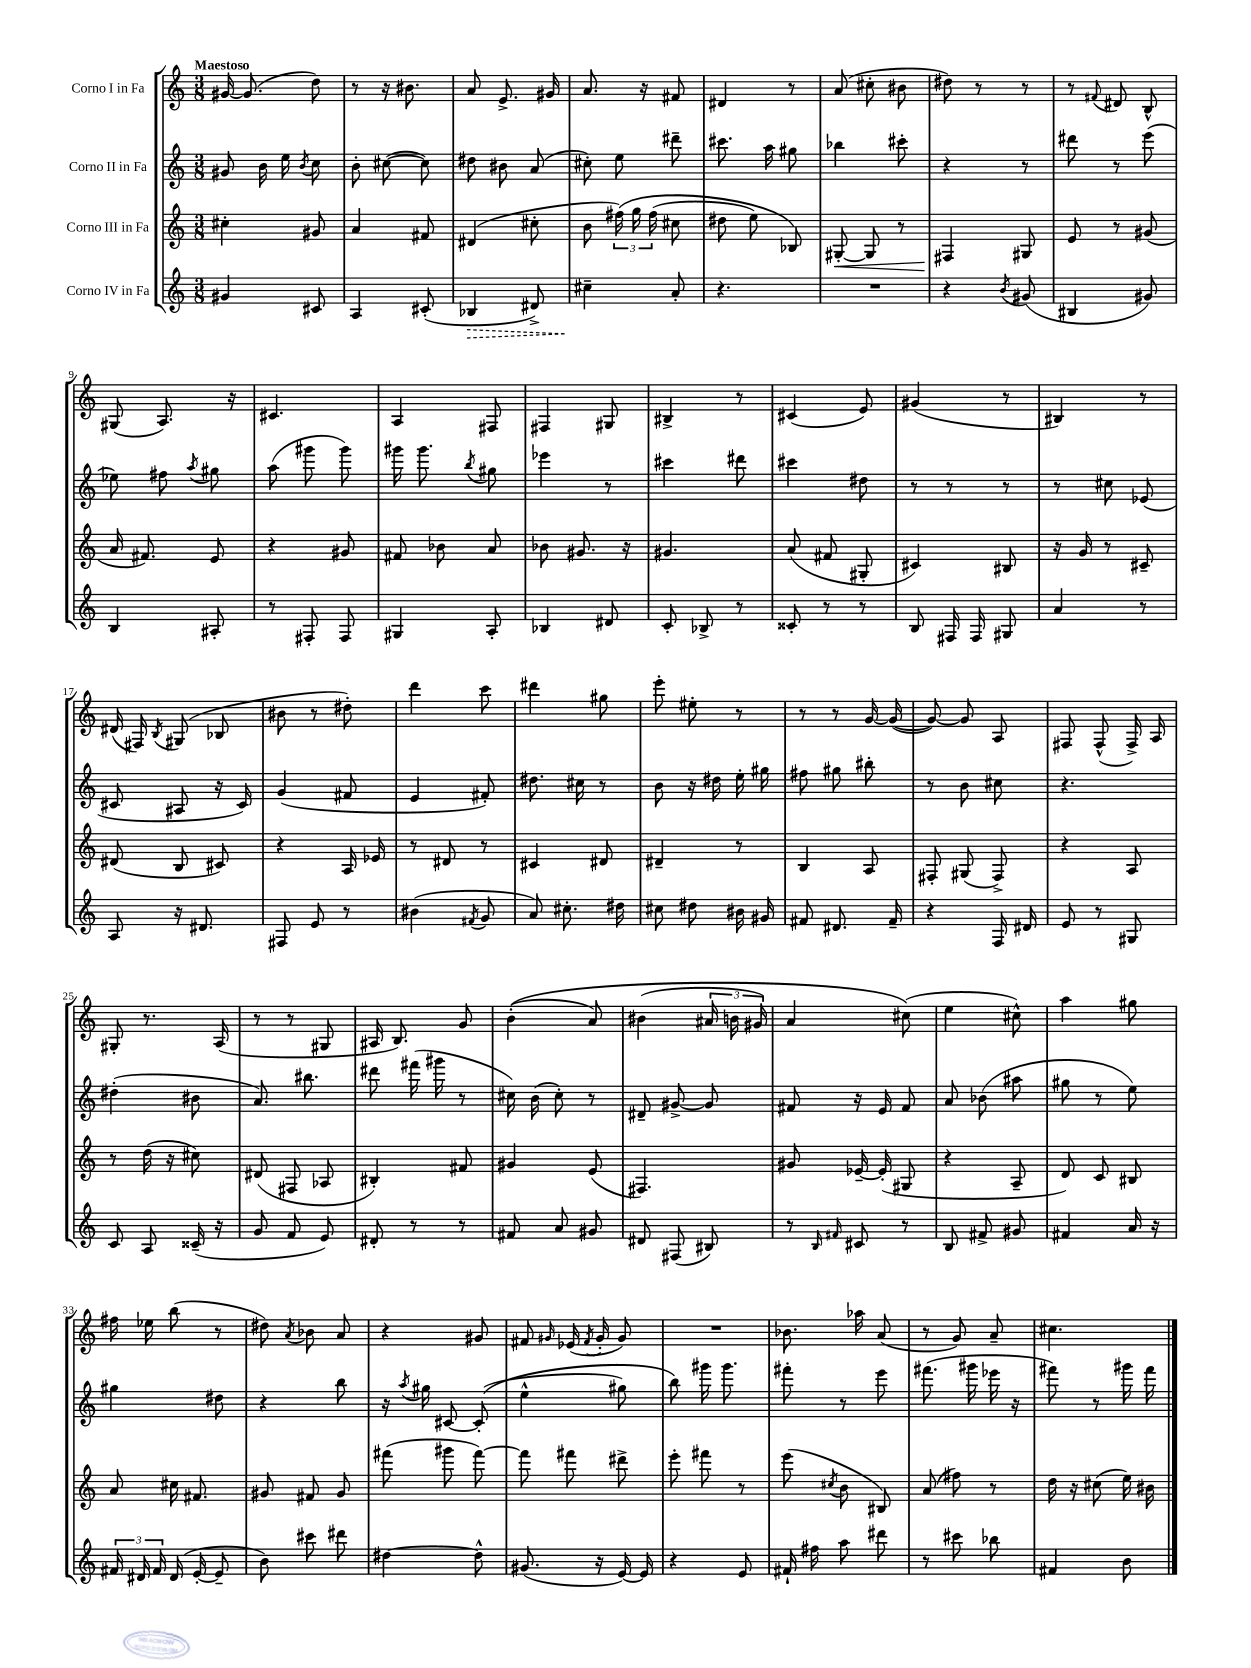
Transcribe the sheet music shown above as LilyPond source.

<<
\new StaffGroup <<
\new Staff = "s0" \with { instrumentName = "Corno I in Fa" } {
    \clef treble \key c \major \numericTimeSignature \time 3/8 \tempo "Maestoso"
    \autoBeamOff gis'16~ gis'8.( d''8) |
    r8 r16 bis'8. |
    a'8 e'8.-> gis'16 |
    a'8. r16 fis'8 |
    dis'4 r8 |
    a'8( cis''8-. bis'8 |
    dis''8) r8 r8 |
    r8 \appoggiatura { fis'8 } dis'8 b8-^ |
    gis8( a8.) r16 |
    cis'4. |
    a4 fis8 |
    fis4 gis8 |
    bis4-> r8 |
    cis'4( e'8) |
    gis'4( r8 |
    bis4) r8 |
    dis'16( fis16) \acciaccatura { b8 } gis8( bes8 |
    bis'8 r8 dis''8-.) |
    d'''4 c'''8 |
    dis'''4 gis''8 |
    e'''8-. eis''8-. r8 |
    r8 r8 g'16~ g'16~( |
    g'8~) g'8 a8 |
    fis8 fis8-^( fis16->) a16 |
    gis8-. r8. a16( |
    r8 r8 gis8 |
    ais16 b8.) g'8 |
    b'4-.(\( a'8) |
    bis'4( \tuplet 3/2 { ais'16 b'16 gis'16) } |
    a'4 cis''8(\) |
    e''4 cis''8-^) |
    a''4 gis''8 |
    fis''16 ees''16 b''8( r8 |
    dis''8) \acciaccatura { a'8 } bes'8 a'8 |
    r4 gis'8 |
    fis'8 \grace { gis'16 } ees'16( \acciaccatura { fis'8 } gis'16-. gis'8) |
    R4. |
    bes'8. aes''16 a'8( |
    r8 g'8) a'8-- |
    cis''4. \bar "|." |
}
\new Staff = "s1" \with { instrumentName = "Corno II in Fa" } {
    \clef treble \key c \major \numericTimeSignature \time 3/8
    \autoBeamOff gis'8 b'16 e''16 \acciaccatura { b'8 } c''8 |
    b'8-. cis''8~( cis''8) |
    dis''8 bis'8 a'8( |
    cis''8-.) e''8 dis'''8-- |
    cis'''8. a''16 gis''8 |
    bes''4 cis'''8-. |
    r4 r8 |
    dis'''8 r8 e'''8( |
    ees''8) fis''8 \acciaccatura { a''8 } gis''8 |
    a''8( gis'''8 gis'''8) |
    gis'''16 gis'''8. \acciaccatura { b''8 } gis''8 |
    ees'''4 r8 |
    cis'''4 dis'''8 |
    cis'''4 dis''8 |
    r8 r8 r8 |
    r8 cis''8 ees'8( |
    cis'8 ais8 r16 cis'16) |
    g'4( fis'8 |
    e'4 fis'8-.) |
    dis''8. cis''16 r8 |
    b'8 r16 dis''16 e''16-. gis''16 |
    fis''8 gis''8 bis''8-. |
    r8 b'8 cis''8 |
    r4. |
    dis''4-.( bis'8 |
    a'8.) bis''8. |
    dis'''8 fis'''16( gis'''16 r8 |
    cis''16) b'16( cis''8-.) r8 |
    dis'8-- gis'8~-> gis'8 |
    fis'8 r16 e'16 fis'8 |
    a'8 bes'8( ais''8 |
    gis''8 r8 e''8) |
    gis''4 dis''8 |
    r4 b''8 |
    r16 \acciaccatura { a''8 } gis''16 cis'8~ cis'8-.(\( |
    e''4-^ gis''8) |
    b''8\) gis'''16 gis'''8. |
    fis'''8-. r8 e'''8 |
    fis'''8.( gis'''16 ees'''16 r16 |
    fis'''8) r8 gis'''16 fis'''16 \bar "|." |
}
\new Staff = "s2" \with { instrumentName = "Corno III in Fa" } {
    \clef treble \key c \major \numericTimeSignature \time 3/8
    \autoBeamOff cis''4-. gis'8 |
    a'4 fis'8 |
    dis'4( cis''8-. |
    b'8 \tuplet 3/2 { fis''16)\( g''16 fis''16( } cis''8 |
    dis''8 e''8) bes8\) |
    gis8~-.\< gis8 r8 |
    fis4\! gis8 |
    e'8 r8 gis'8( |
    a'16 fis'8.) e'8 |
    r4 gis'8 |
    fis'8 bes'8 a'8 |
    bes'8 gis'8. r16 |
    gis'4. |
    a'8( fis'8 gis8-. |
    cis'4) bis8 |
    r16 g'16 r8 cis'8-- |
    dis'8( b8 cis'8) |
    r4 a16 ees'16 |
    r8 dis'8 r8 |
    cis'4 dis'8 |
    dis'4-- r8 |
    b4 a8 |
    fis8-. gis8( fis8->) |
    r4 a8 |
    r8 d''16( r16 cis''8) |
    dis'8( fis8 aes8 |
    bis4-.) fis'8 |
    gis'4 e'8( |
    fis4.) |
    gis'8 ees'16~-- ees'16-.( gis8 |
    r4 a8-- |
    d'8) c'8 bis8 |
    a'8 cis''16 fis'8. |
    gis'8 fis'8 gis'8 |
    fis'''8( gis'''8 fis'''8~) |
    fis'''8 fis'''8 dis'''8-> |
    e'''8-. fis'''8 r8 |
    e'''8( \acciaccatura { cis''8 } b'8 bis8) |
    a'8( fis''8) r8 |
    d''16 r16 cis''8( e''16) bis'16 \bar "|." |
}
\new Staff = "s3" \with { instrumentName = "Corno IV in Fa" } {
    \clef treble \key c \major \numericTimeSignature \time 3/8
    \autoBeamOff gis'4 cis'8 |
    a4 cis'8-.( |
    \once \override Hairpin.style = #'dashed-line bes4\> dis'8->) |
    cis''4--\! a'8-. |
    r4. |
    R4. |
    r4 \acciaccatura { b'8 } gis'8( |
    bis4 gis'8) |
    b4 ais8-. |
    r8 fis8-. fis8 |
    gis4 a8-. |
    bes4 dis'8 |
    c'8-. bes8-> r8 |
    cisis'8-. r8 r8 |
    b8 fis16 fis16 gis8 |
    a'4 r8 |
    a8 r16 dis'8. |
    fis8 e'8 r8 |
    bis'4( \acciaccatura { fis'8 } g'8 |
    a'8) cis''8.-. dis''16 |
    cis''8 dis''8 bis'16 gis'16 |
    fis'8 dis'8. fis'16-- |
    r4 f16 dis'16 |
    e'8 r8 gis8 |
    c'8 a8 cisis'16--( r16 |
    g'8 f'8 e'8) |
    dis'8-. r8 r8 |
    fis'8 a'8 gis'8 |
    dis'8 fis8( bis8) |
    r8 \grace { b16 fis'16 } cis'8 r8 |
    b8 fis'8-> gis'8 |
    fis'4 a'16 r16 |
    \tuplet 3/2 { fis'16 dis'16 fis'16 } dis'16( e'16~-. e'8-- |
    b'8) cis'''8 dis'''8 |
    dis''4~ dis''8-^ |
    gis'8.( r16 e'16~) e'16 |
    r4 e'8 |
    fis'16-! fis''16 a''8 dis'''8 |
    r8 cis'''8 bes''8 |
    fis'4 b'8 \bar "|." |
}
>>
>>
